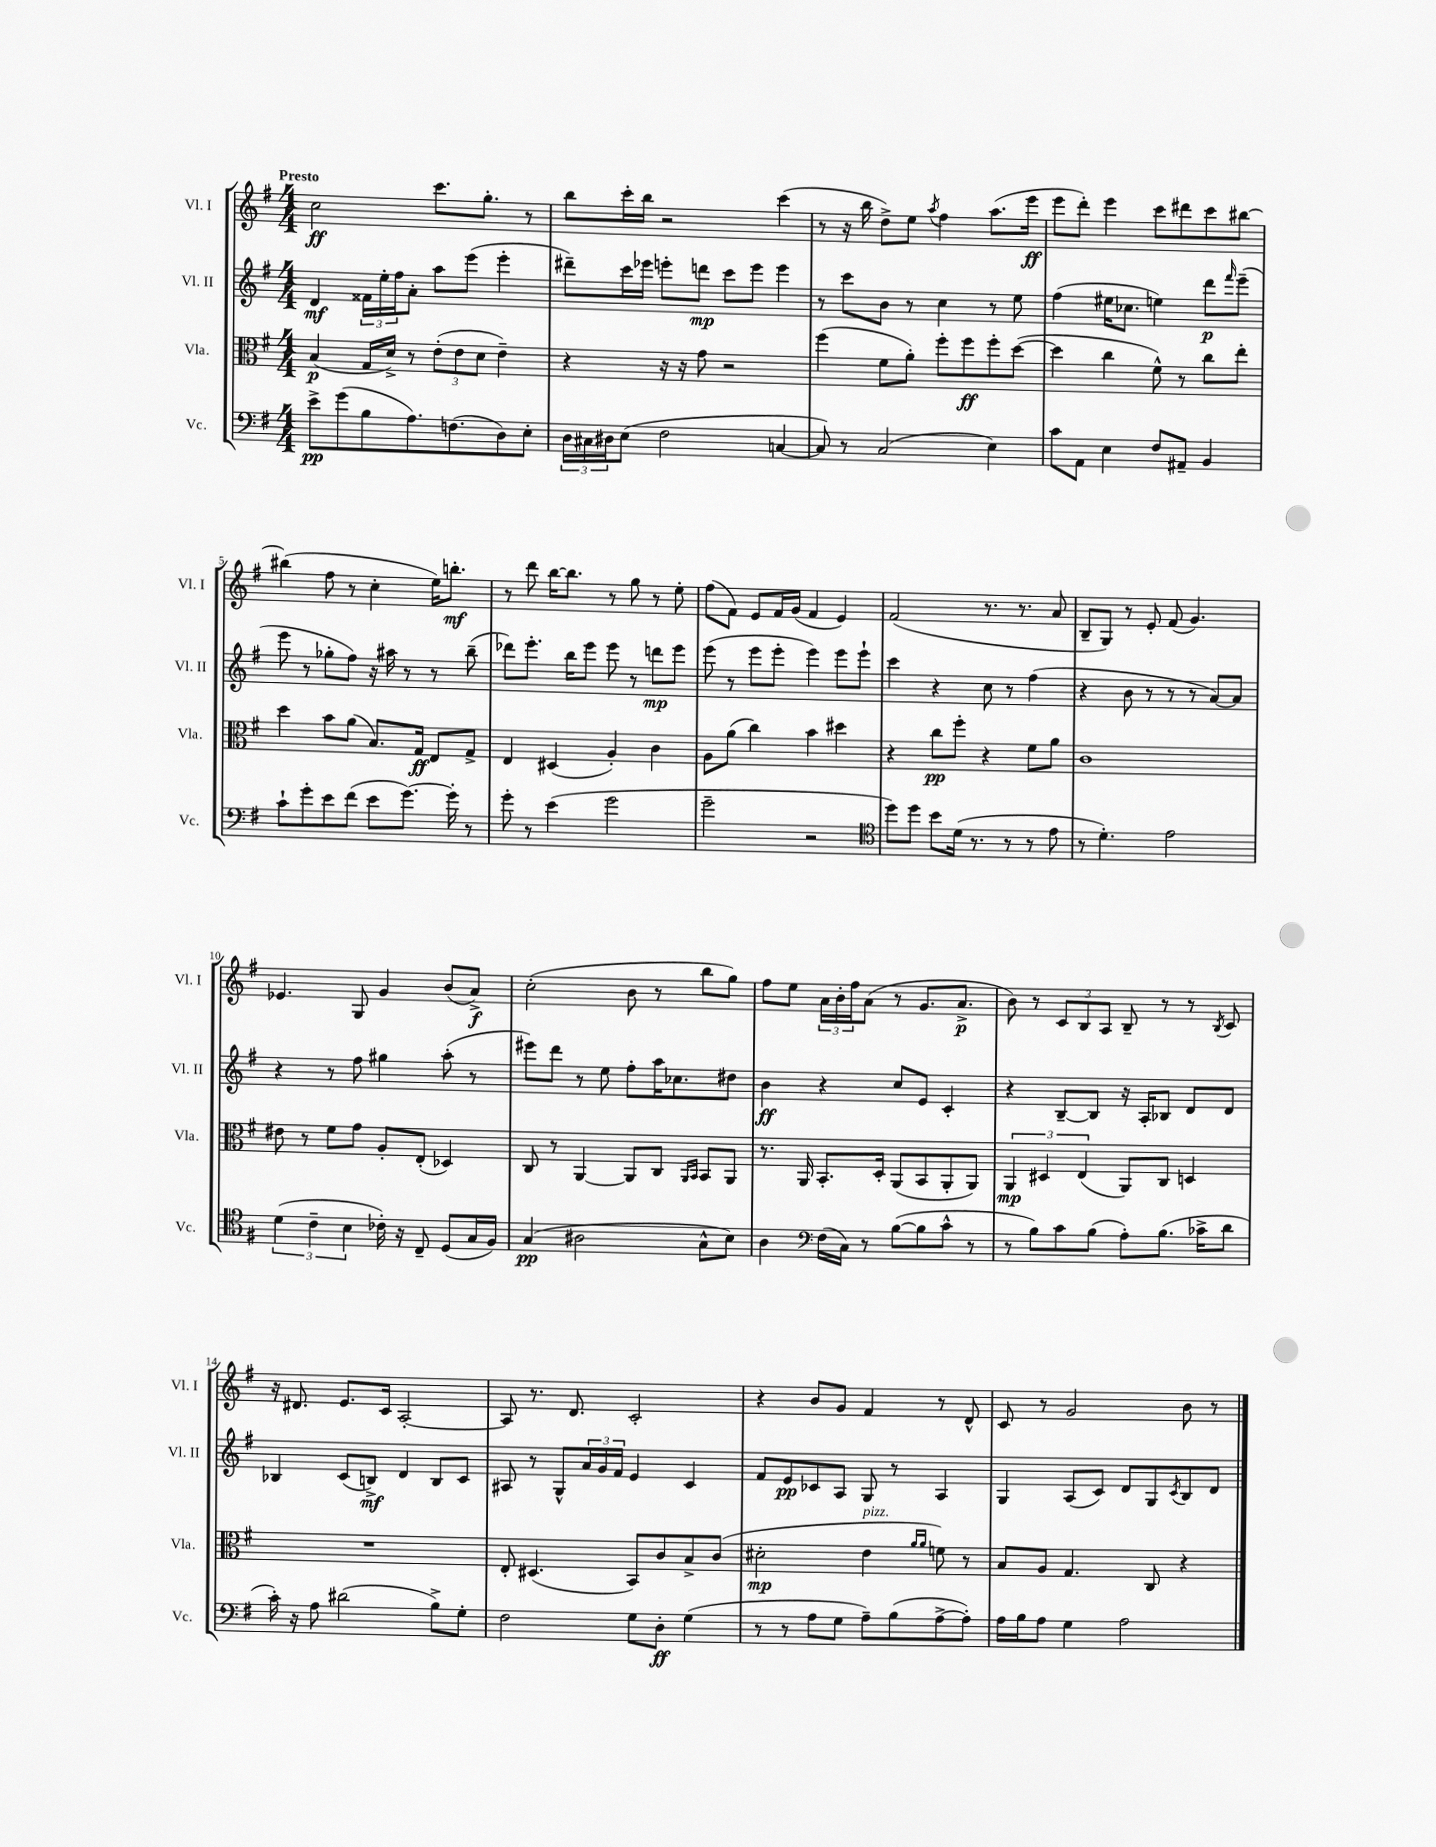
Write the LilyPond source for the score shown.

<<
\new StaffGroup <<
\new Staff = "s0" \with { instrumentName = "Vl. I" shortInstrumentName = "Vl. I" } {
    \clef treble \key g \major \numericTimeSignature \time 4/4 \tempo "Presto"
    c''2\ff c'''8. g''8.-. r8 |
    b''8 c'''16-. b''16 r2 c'''4( |
    r8 r16 b''16 d''8->) e''8 \acciaccatura { a''8 } fis''4 a''8.( e'''16\ff |
    e'''8 d'''8-.) e'''4 c'''8 dis'''8 c'''8 bis''8~ |
    bis''4( fis''8 r8 c''4-. e''16) b''8.-.\mf |
    r8 d'''8 b''16~ b''8. r8 g''8 r8 e''8-. |
    fis''8( fis'8) e'8 fis'16 g'16( fis'4 e'4) |
    fis'2( r8. r8. a'8 |
    b8-- g8) r8 e'8-. fis'8( g'4.) |
    ees'4. g8 g'4 b'8( a'8->\f) |
    c''2-.( b'8 r8 b''8 g''8) |
    fis''8 e''8 \tuplet 3/2 { a'16 b'16-. fis''16 } a'8( r8 g'8. a'8.->\p |
    b'8) r8 \tuplet 3/2 { c'8 b8 a8 } b8-- r8 r8 \acciaccatura { b8 } c'8 |
    r16 dis'8. e'8. c'16 a2~-. |
    a8 r8. d'8. c'2-. |
    r4 b'8 g'8 fis'4 r8 d'8-^ |
    c'8 r8 g'2 b'8 r8 \bar "|." |
}
\new Staff = "s1" \with { instrumentName = "Vl. II" shortInstrumentName = "Vl. II" } {
    \clef treble \key g \major \numericTimeSignature \time 4/4
    d'4\mf \tuplet 3/2 { fisis'16 e''16-. fis''16 } a'8-. a''8 e'''8( e'''4-. |
    dis'''8--) c'''16 ees'''16 e'''8-. d'''8\mp c'''8 e'''8 e'''4 |
    r8 c'''8 b'8 r8 c''4 r8 e''8 |
    fis''4( eis''16 ces''8. e''4) d'''8\p \grace { fis'''16 } e'''8--( |
    e'''8 r8 ges''8-. fis''8) r16 ais''16 r8 r8 b''8--( |
    des'''8) e'''8.-. b''16 e'''8 e'''8 r8 d'''8\mp e'''8 |
    e'''8( r8 e'''8 e'''8-. e'''4) e'''8 e'''8-! |
    c'''4 r4 c''8 r8 fis''4( |
    r4 b'8 r8 r8 r8 a'8~) a'8 |
    r4 r8 fis''8 gis''4 a''8-.( r8 |
    eis'''8) d'''8 r8 e''8 fis''8-. a''16 ces''8. dis''8 |
    b'4\ff r4 c''8 e'8 c'4-. |
    r4 b8~-- b8 r16 a16-. bes8 d'8 d'8 |
    bes4 c'8( b8->\mf) d'4 b8 c'8 |
    ais8 r8 g8-^ \tuplet 3/2 { a'16 g'16 fis'16 } e'4 c'4 |
    fis'8 e'8\pp ces'8 a8 g8 r8 a4 |
    g4 a8( c'8) d'8 g8 \acciaccatura { c'8 } b8 d'8 \bar "|." |
}
\new Staff = "s2" \with { instrumentName = "Vla." shortInstrumentName = "Vla." } {
    \clef alto \key g \major \numericTimeSignature \time 4/4
    b4\p( g16 d'16->) r8 \tuplet 3/2 { e'8-.( e'8 d'8 } e'4--) |
    r4 r16 r16 g'8 r2 |
    fis''4( fis'8 a'8-.) fis''8-. fis''8\ff fis''8-. d''8~( |
    d''4 c''4 fis'8-^) r8 c''8 e''8-. |
    d''4 b'8 a'8( b8.) g16\ff e8 g8-> |
    e4 dis4( a4-.) c'4 |
    a8 a'8( c''4) b'4 dis''4 |
    r4 c''8\pp fis''8-. r4 fis'8 a'8 |
    c'1 |
    eis'8 r8 fis'8 g'8 a8-. e8-.( des4) |
    c8 r8 a,4~ a,8 c8 \grace { a,16 b,16 } b,8 a,8 |
    r8. a,16 b,8.-. d16-. a,8( b,8 a,8-. a,8) |
    \tuplet 3/2 { a,4\mp dis4 e4( } a,8) c8 d4 |
    R1 |
    e8-. dis4.( b,8) c'8 b8-> c'8( |
    dis'2-.\mp e'4^\markup { \italic "pizz." } \grace { a'16 a'16 } f'8) r8 |
    b8 a8 g4. c8 r4 \bar "|." |
}
\new Staff = "s3" \with { instrumentName = "Vc." shortInstrumentName = "Vc." } {
    \clef bass \key g \major \numericTimeSignature \time 4/4
    e'8->\pp g'8( b8 a8.) f8.( d8) e8-. |
    \tuplet 3/2 { d16 cis16 dis16 } e8( fis2 c4~ |
    c8) r8 c2( e4) |
    c'8 a,8 e4 fis8 ais,8-- b,4 |
    c'8-! g'8-. e'8 fis'8( e'8 g'8.~) g'16-. r8 |
    g'8-. r8 e'4( g'2 |
    g'2-- r2 |
    \clef tenor d''8) d''8 b'8 d'16( r8. r8 r8 e'8 |
    r8 d'4.-.) e'2 |
    \tuplet 3/2 { d'4( c'4-- b4 } ces'16-.) r16 c8-- d8( g16 fis16) |
    g4\pp( ais2 g8-^ b8) |
    a4 \clef bass fis16( c16) r8 b8~( b8 c'8-^ r8 |
    r8 b8) c'8 b8( a8-.) b8.( ces'16-> d'8 |
    c'16-.) r16 a8 dis'2( b8->) g8-. |
    fis2 g8 d8-.\ff g4( |
    r8 r8 a8 g8 a8--) b8( a8~-> a8-.) |
    a16 b16 a8 g4 a2 \bar "|." |
}
>>
>>
